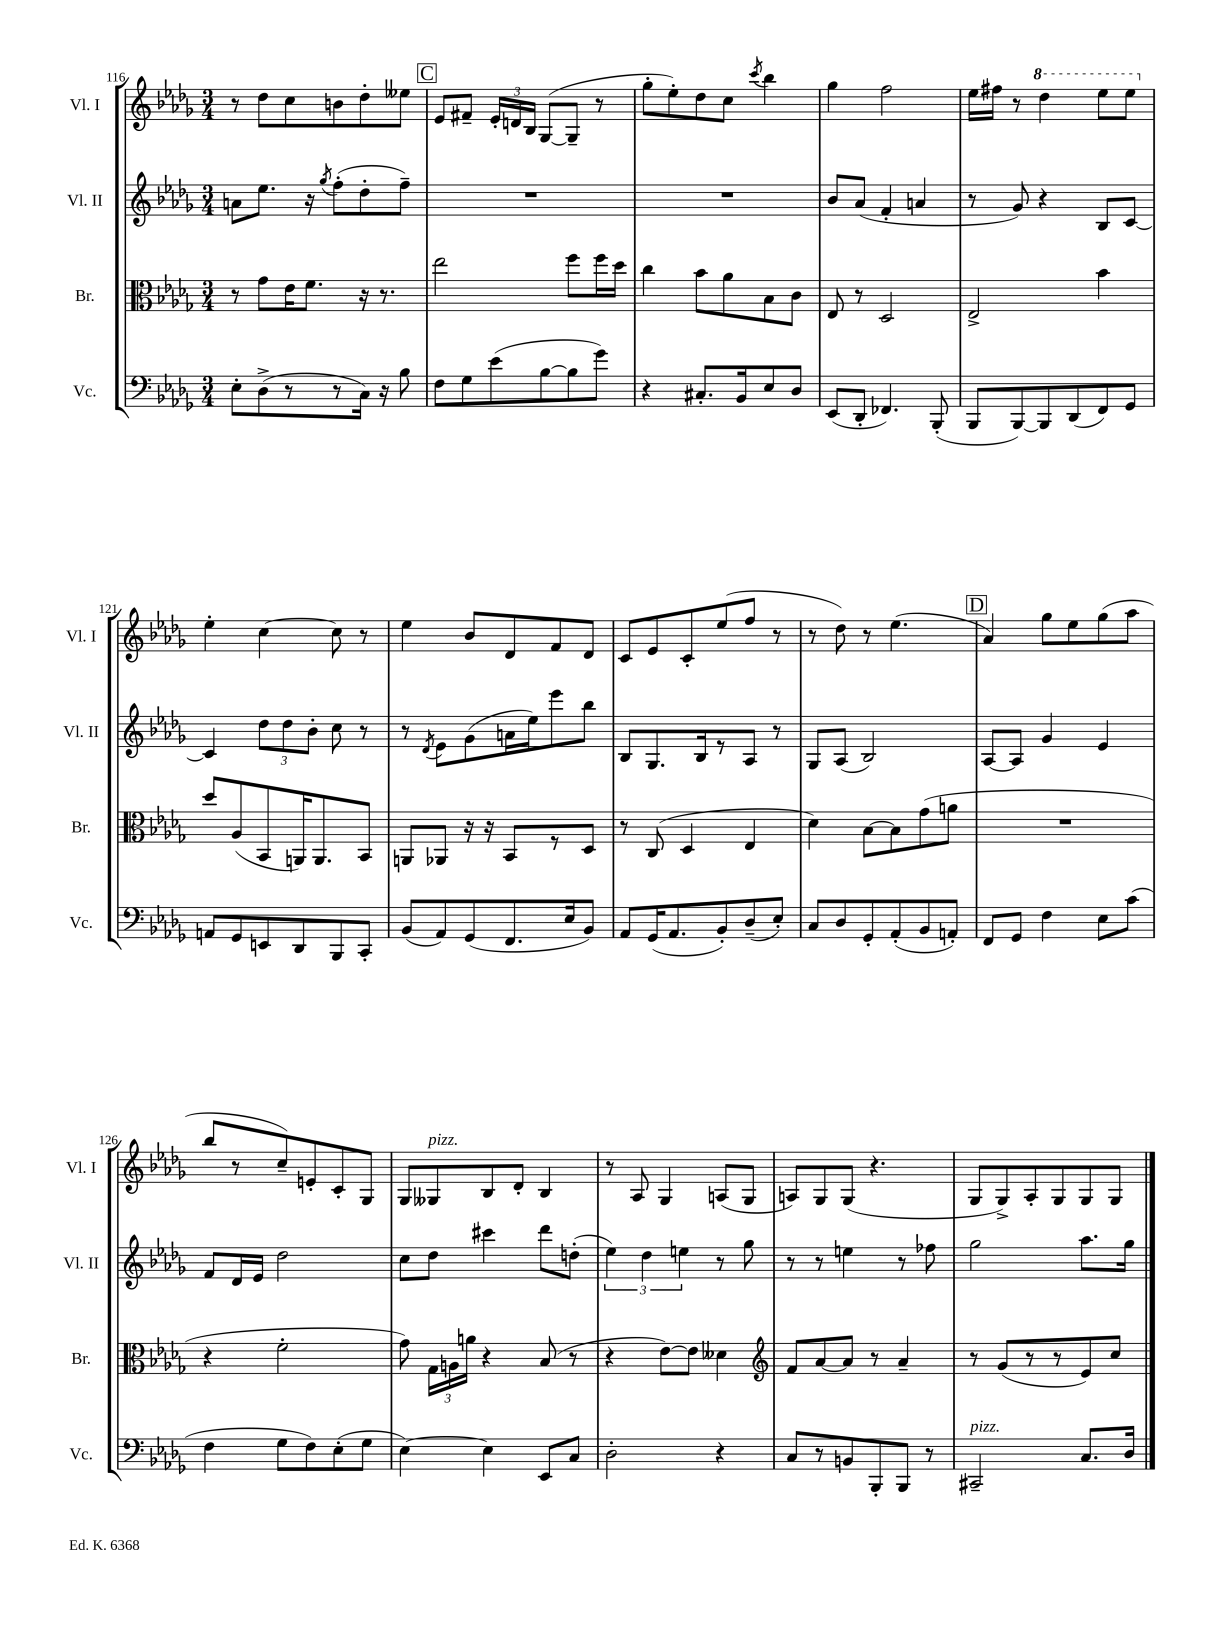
<<
\new StaffGroup <<
\new Staff = "s0" \with { instrumentName = "Vl. I" shortInstrumentName = "Vl. I" } {
    \clef treble \key des \major \numericTimeSignature \time 3/4
    \autoBeamOff r8 des''8[ c''8 b'8 des''8-. eeses''8] |
    \mark \markup { \box "C" } ees'8[ fis'8]-- \tuplet 3/2 { ees'16[-. d'16 bes16] } ges8[~( ges8]-- r8 |
    ges''8[-. ees''8-.) des''8 c''8] \acciaccatura { c'''8 } bes''4 |
    ges''4 f''2 |
    ees''16[ fis''16] r8 \ottava #1 des'''4 ees'''8[ ees'''8] \ottava #0 |
    ees''4-. c''4~ c''8 r8 |
    ees''4 bes'8[ des'8 f'8 des'8] |
    c'8[ ees'8 c'8-. ees''8( f''8] r8 |
    r8 des''8) r8 ees''4.( |
    \mark \markup { \box "D" } aes'4) ges''8[ ees''8 ges''8( aes''8] |
    bes''8[ r8 c''8--) e'8-. c'8-. ges8] |
    ges8[ geses8^\markup { \italic "pizz." } bes8 des'8]-. bes4 |
    r8 aes8 ges4 a8[( ges8] |
    a8[) ges8 ges8]( r4. |
    ges8[ ges8->) aes8-. ges8 ges8 ges8] \bar "|." |
}
\new Staff = "s1" \with { instrumentName = "Vl. II" shortInstrumentName = "Vl. II" } {
    \clef treble \key des \major \numericTimeSignature \time 3/4
    \autoBeamOff a'8[ ees''8.] r16 \acciaccatura { ges''8 } f''8[-.( des''8-. f''8]--) |
    \mark \markup { \box "C" } R2. |
    R2. |
    bes'8[ aes'8]( f'4-. a'4 |
    r8 ges'8) r4 bes8[ c'8]~ |
    c'4 \tuplet 3/2 { des''8[ des''8 bes'8]-. } c''8 r8 |
    r8 \acciaccatura { des'8 } ees'8[ ges'8( a'16 ees''16) ees'''8 bes''8] |
    bes8[ ges8. bes16 r8 aes8] r8 |
    ges8[ aes8]( bes2) |
    \mark \markup { \box "D" } aes8[~ aes8] ges'4 ees'4 |
    f'8[ des'16 ees'16] des''2 |
    c''8[ des''8] cis'''4 des'''8[ d''8]-.( |
    \tuplet 3/2 { ees''4) des''4 e''4 } r8 ges''8 |
    r8 r8 e''4 r8 fes''8 |
    ges''2 aes''8.[ ges''16] \bar "|." |
}
\new Staff = "s2" \with { instrumentName = "Br." shortInstrumentName = "Br." } {
    \clef alto \key des \major \numericTimeSignature \time 3/4
    \autoBeamOff r8 ges'8[ ees'16 f'8.] r16 r8. |
    \mark \markup { \box "C" } ees''2 f''8[ f''16 des''16] |
    c''4 bes'8[ aes'8 bes8 c'8] |
    ees8 r8 des2 |
    ees2-> bes'4 |
    des''8[ aes8( bes,8 a,16) a,8. bes,8] |
    a,8[ aes,8] r16 r16 bes,8[ r8 des8] |
    r8 c8( des4 ees4 |
    des'4) bes8[~ bes8 ges'8( a'8] |
    \mark \markup { \box "D" } R2. |
    r4 f'2-. |
    ges'8) \tuplet 3/2 { ges16[ a16 a'16] } r4 bes8( r8 |
    r4 ees'8[~) ees'8] deses'4 |
    \clef treble f'8[ aes'8~ aes'8] r8 aes'4-- |
    r8 ges'8[( r8 r8 ees'8) c''8] \bar "|." |
}
\new Staff = "s3" \with { instrumentName = "Vc." shortInstrumentName = "Vc." } {
    \clef bass \key des \major \numericTimeSignature \time 3/4
    \autoBeamOff ees8[-. des8->( r8 r8 c16]) r16 bes8 |
    \mark \markup { \box "C" } f8[ ges8 ees'8( bes8~ bes8 ges'8]) |
    r4 cis8.[-. bes,16 ees8 des8] |
    ees,8[( des,8]-. fes,4.) bes,,8-.( |
    bes,,8[ bes,,8~) bes,,8 des,8( f,8) ges,8] |
    a,8[ ges,8 e,8 des,8 bes,,8 c,8]-. |
    bes,8[( aes,8) ges,8( f,8. ees16 bes,8]) |
    aes,8[ ges,16( aes,8. bes,8-.) des8--( ees8]-.) |
    c8[ des8 ges,8-. aes,8-.( bes,8 a,8]-.) |
    \mark \markup { \box "D" } f,8[ ges,8] f4 ees8[ c'8]( |
    f4 ges8[ f8) ees8-.( ges8] |
    ees4~) ees4 ees,8[ c8] |
    des2-. r4 |
    c8[ r8 b,8 bes,,8-. bes,,8] r8 |
    cis,2--^\markup { \italic "pizz." } c8.[ des16] \bar "|." |
}
>>
>>
\layout { \context { \Score currentBarNumber = #116 } }
